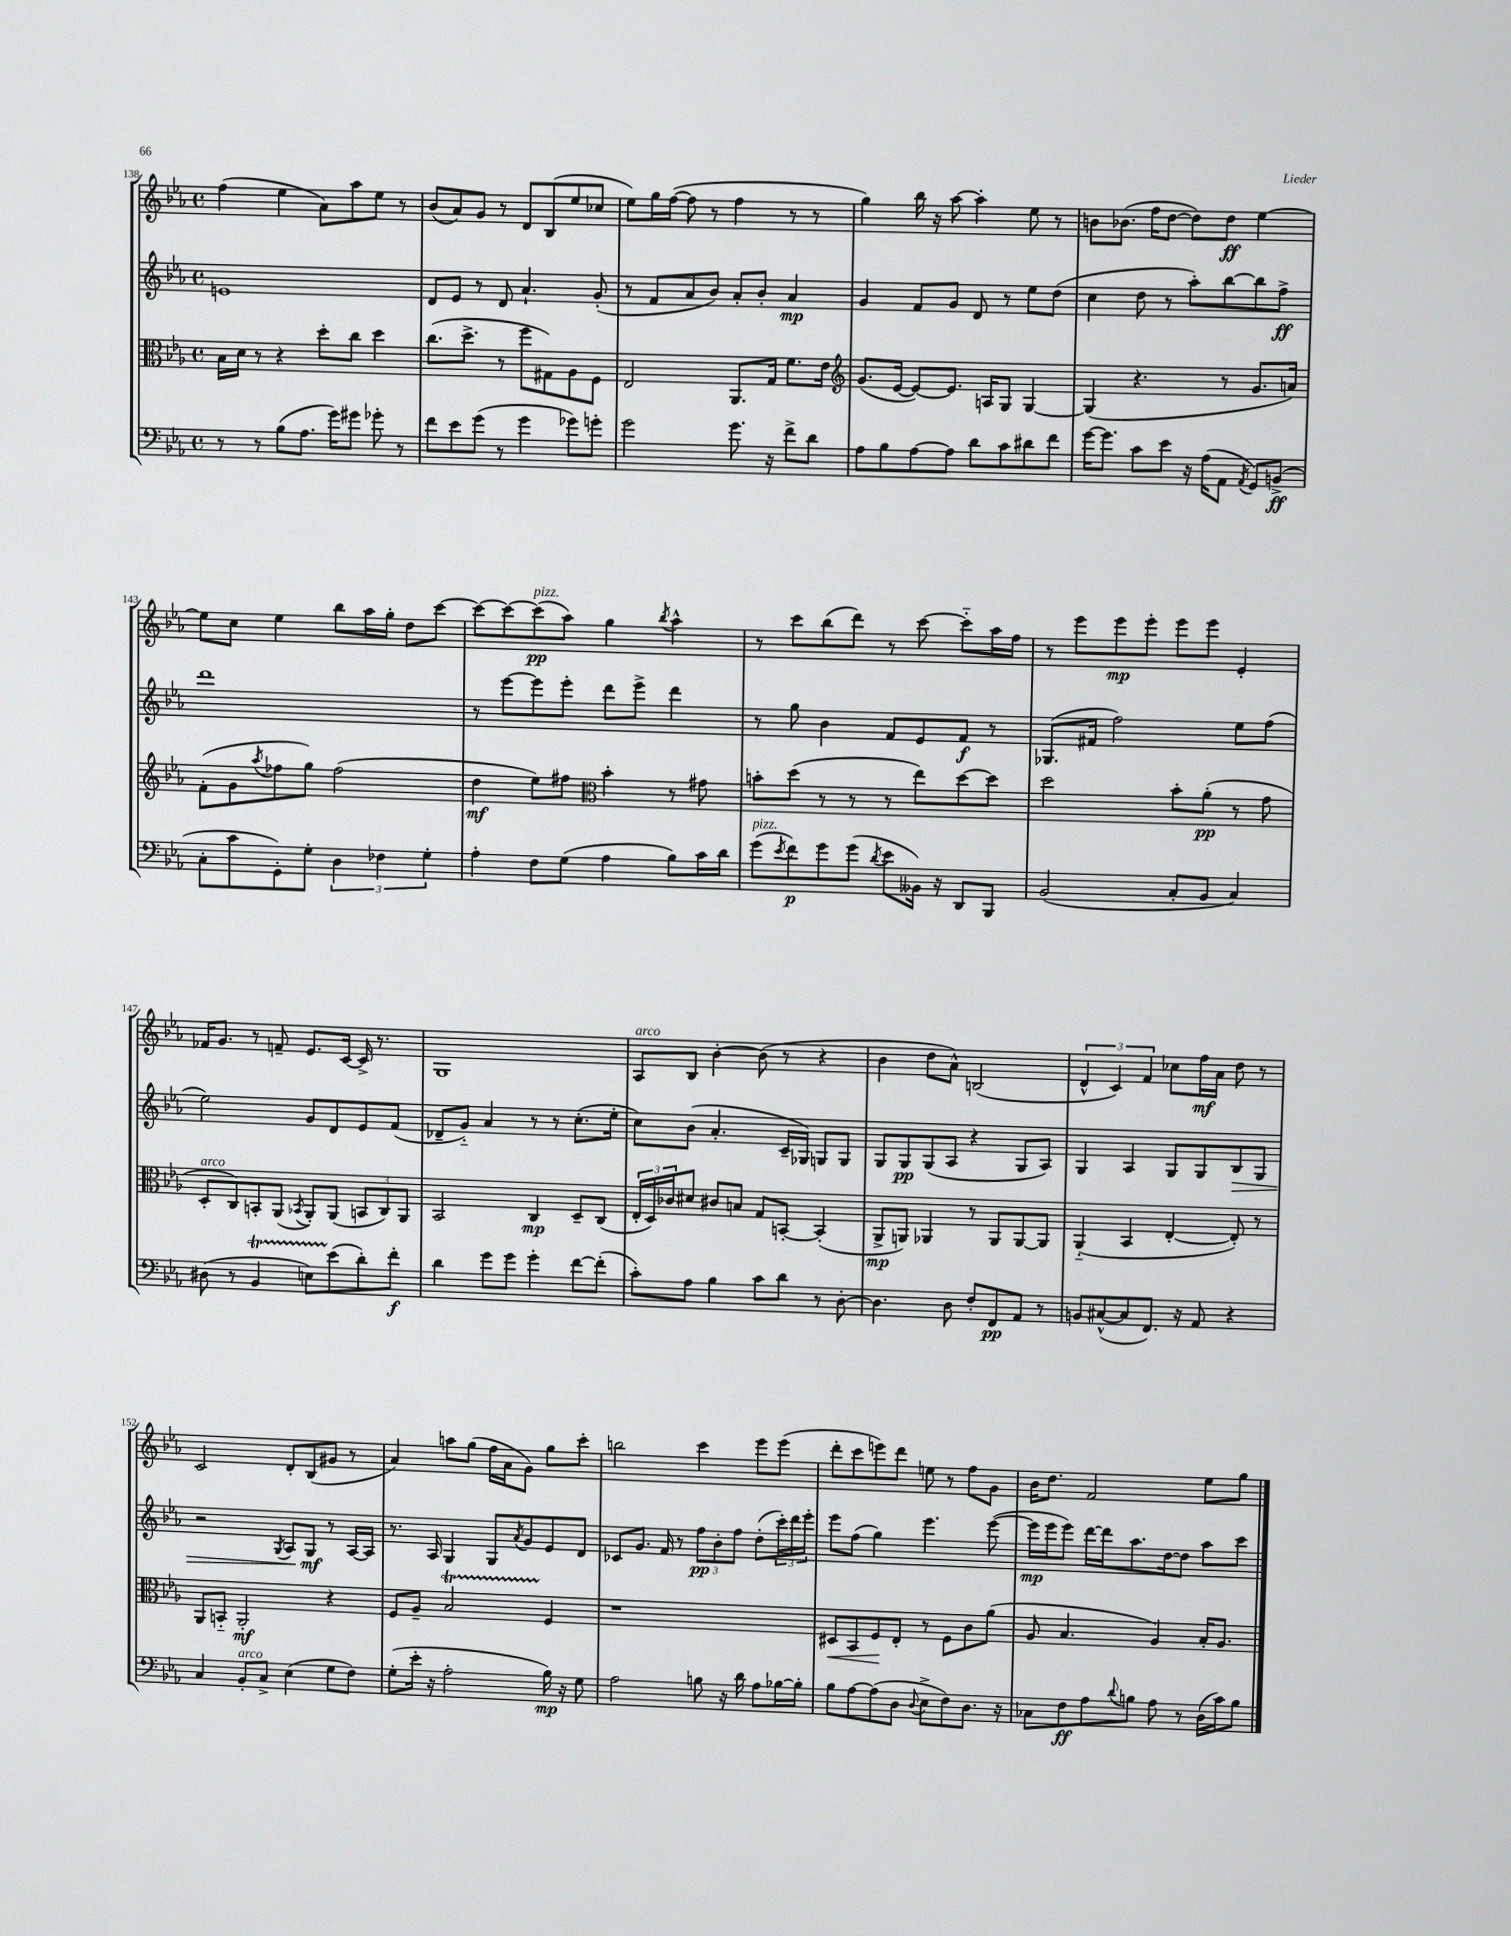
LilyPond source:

<<
\new StaffGroup <<
\new Staff = "s0" {
    \clef treble \key ees \major \defaultTimeSignature \time 4/4
    f''4( ees''4 aes'8) aes''8 ees''8 r8 |
    bes'8( aes'8) g'8 r8 d'8 bes8( ees''8 ces''8 |
    ees''8) g''16 f''16~( f''8 r8 f''4 r8 r8 |
    g''4) bes''16 r16 aes''8~ aes''4-. ees''8 r8 |
    b'8 bes'8.( f''16 d''8~ d''8) d''8\ff ees''4~ |
    ees''8 c''8 ees''4 bes''8 aes''16 g''16-. d''8 c'''8~ |
    c'''8~ c'''8~ c'''8\pp^\markup { \italic "pizz." }( aes''8) g''4 \acciaccatura { bes''8 } aes''4-^ |
    r8 c'''8 bes''8( d'''8) r8 c'''8~ c'''8-_ aes''16 f''16 |
    r8 ees'''8 ees'''8\mp ees'''8-. ees'''8 ees'''8 ees'4-. |
    fes'16 g'8. r8 f'8-- ees'8. c'16~ c'16-> r8. |
    g1 |
    aes8^\markup { \italic "arco" } bes8 bes'4~-. bes'8( r8 r4 |
    bes'4 d''8 aes'8-^) b2( |
    \tuplet 3/2 { d'4-^ c'4) f'4 } ces''8 f''16\mf aes'16 d''8 r8 |
    c'2 d'8-. bes8( gis'8 r8 |
    aes'4) a''8 g''8( f''16 aes'16 g'8) g''8 c'''8-. |
    b''2 c'''4 ees'''8 ees'''8( |
    d'''8-. c'''8 e'''8) d'''8 e''8 r8 f''8 g'8 |
    bes'16 d''8. f'2 ees''8 g''8 \bar "|." |
}
\new Staff = "s1" {
    \clef treble \key ees \major \defaultTimeSignature \time 4/4
    e'1 |
    d'8 ees'8 r8 d'8 aes'4.-! g'8-.( |
    r8 f'8 aes'8 bes'8) aes'8-. bes'8-. aes'4\mp |
    g'4 f'8 g'8 d'8 r8 ees''8 d''8( |
    c''4 d''8 r8 aes''8-.) bes''8~ bes''8 f''8->\ff |
    d'''1 |
    r8 ees'''8~ ees'''8 ees'''8-. d'''8 ees'''8-> d'''4 |
    r8 g''8 bes'4 f'8 ees'8 f'8\f r8 |
    ges8.( fis'16 f''2) ees''8 f''8( |
    ees''2) g'8 d'8 ees'8 f'8( |
    des'8-- g'8-_) aes'4 r8 r8 c''8.-.( ees''16-. |
    c''8) bes'8( aes'4.-. c'16-- ges16) g8 g8 |
    g8 g8\pp g8( aes8 r4 g8 aes8) |
    g4 aes4 g8 g8 bes8\> g8 |
    r2 \acciaccatura { g8 } aes8 g8\mf\! r8 aes16~ aes16 |
    r8. aes16 g4 g8 \acciaccatura { aes'8 } g'8 ees'8 d'8 |
    ces'8 g'8. f'16 r8 \tuplet 3/2 { f''8\pp bes'8-. f''8 } d''8-.( \tuplet 3/2 { c'''16-.) d'''16 ees'''16-. } |
    ees'''8 f''8( g''4) ees'''4. ees'''8~( |
    ees'''16\mp ees'''16 ees'''8) d'''16~ d'''16 aes''8. d''16~ d''8 aes''8 c'''8 \bar "|." |
}
\new Staff = "s2" {
    \clef alto \key ees \major \defaultTimeSignature \time 4/4
    bes16 d'16 r8 r4 d''8-. c''8 d''4 |
    c''8.( d''8.-> r8 f''8 gis8) aes8 f8 |
    ees2 aes,8. g16 f'8. ees'16 |
    \clef treble g'8.( ees'16~ ees'8~) ees'8. a16 g8 g4~ |
    g4( r4. r8 g'8. a'16) |
    f'8-.( g'8 \acciaccatura { aes''8 } fes''8 g''8) fes''2( |
    d''4\mf ees''8) fis''8 \clef alto bes'4-. r8 gis'8 |
    b'8-. d''8( r8 r8 r8 ees''8) d''8~ d''8 |
    d''2 bes'8-. aes'8-.\pp( r8 g'8 |
    d8-.^\markup { \italic "arco" } c8) b,8-. aes,8( \acciaccatura { bes,8 } aes,8-.) aes,8( \tuplet 3/2 { b,8 c8) aes,8 } |
    bes,2 c4\mp d8-- c8( |
    \tuplet 3/2 { ees16-. d16) ces'16 } dis'8 cis'8 b8 g8 b,8~-. b,4-.( |
    aes,8->\mp a,8) aes,4 r8 aes,8 aes,8~ aes,8 |
    aes,4-_( bes,4 ees4~-. ees8-.) r8 |
    aes,8 b,8-_ aes,2-.\mf r4 |
    f8 aes8-- bes2\startTrillSpan f4\stopTrillSpan |
    r1 |
    dis8\< bes,8 f8\! ees8-. r8 f8 c'8 aes'8( |
    aes8 bes4. aes4) bes16-. aes8. \bar "|." |
}
\new Staff = "s3" {
    \clef bass \key ees \major \defaultTimeSignature \time 4/4
    r8 r8 bes8( aes8. g'16) gis'8 ges'8-. r8 |
    f'8 ees'8 g'8( r8 g'4 ges'8) g'8-. |
    g'2 g'8. r16 f'8-> d'8 |
    aes8 bes8 aes8~ aes8 d'8 c'8 dis'8 f'8 |
    g'16~ g'8. c'8 ees'8 r16 aes16( aes,8 \acciaccatura { aes,8 } g,8) b,8->\ff( |
    c8-. c'8 g,8-.) g8-. \tuplet 3/2 { d4 fes4 g4-. } |
    aes4-. f8 g8( aes4 bes8) c'16 d'16 |
    g'8^\markup { \italic "pizz." }( \acciaccatura { ees'8 } f'8\p) g'8 g'8( \acciaccatura { d'8 } ees'8 beses,16) r16 d,8 bes,,8 |
    bes,2( c8-. bes,8 c4) |
    dis8( r8 bes,4\startTrillSpan e8) ees'8\stopTrillSpan( d'8-.) f'8-.\f |
    d'4 g'8 g'8 g'4-. f'8~ f'8-.( |
    c'8-.) aes8 bes4 c'8 d'8 r8 d8~-. |
    d4. d8 f8-. f,8\pp aes,8 r8 |
    b,8 cis8~-^( cis8 f,8.) r16 aes,8 r4 |
    c4 bes,8-.^\markup { \italic "arco" } c8-> ees4( g8 f8) |
    g8-.( ees'16-. r16 aes2-. bes16\mp) r16 g8 |
    aes2 b8 r16 d'16 aes8 bes16~ bes16-. |
    bes8 aes8~ aes8( d8 \appoggiatura { d8 } ees8-> f8) d8. r16 |
    ces8 f8\ff aes8 \appoggiatura { d'8 } b8 aes8 r8 d16( c'16) b8 \bar "|." |
}
>>
>>
\layout { \context { \Score currentBarNumber = #138 } }
